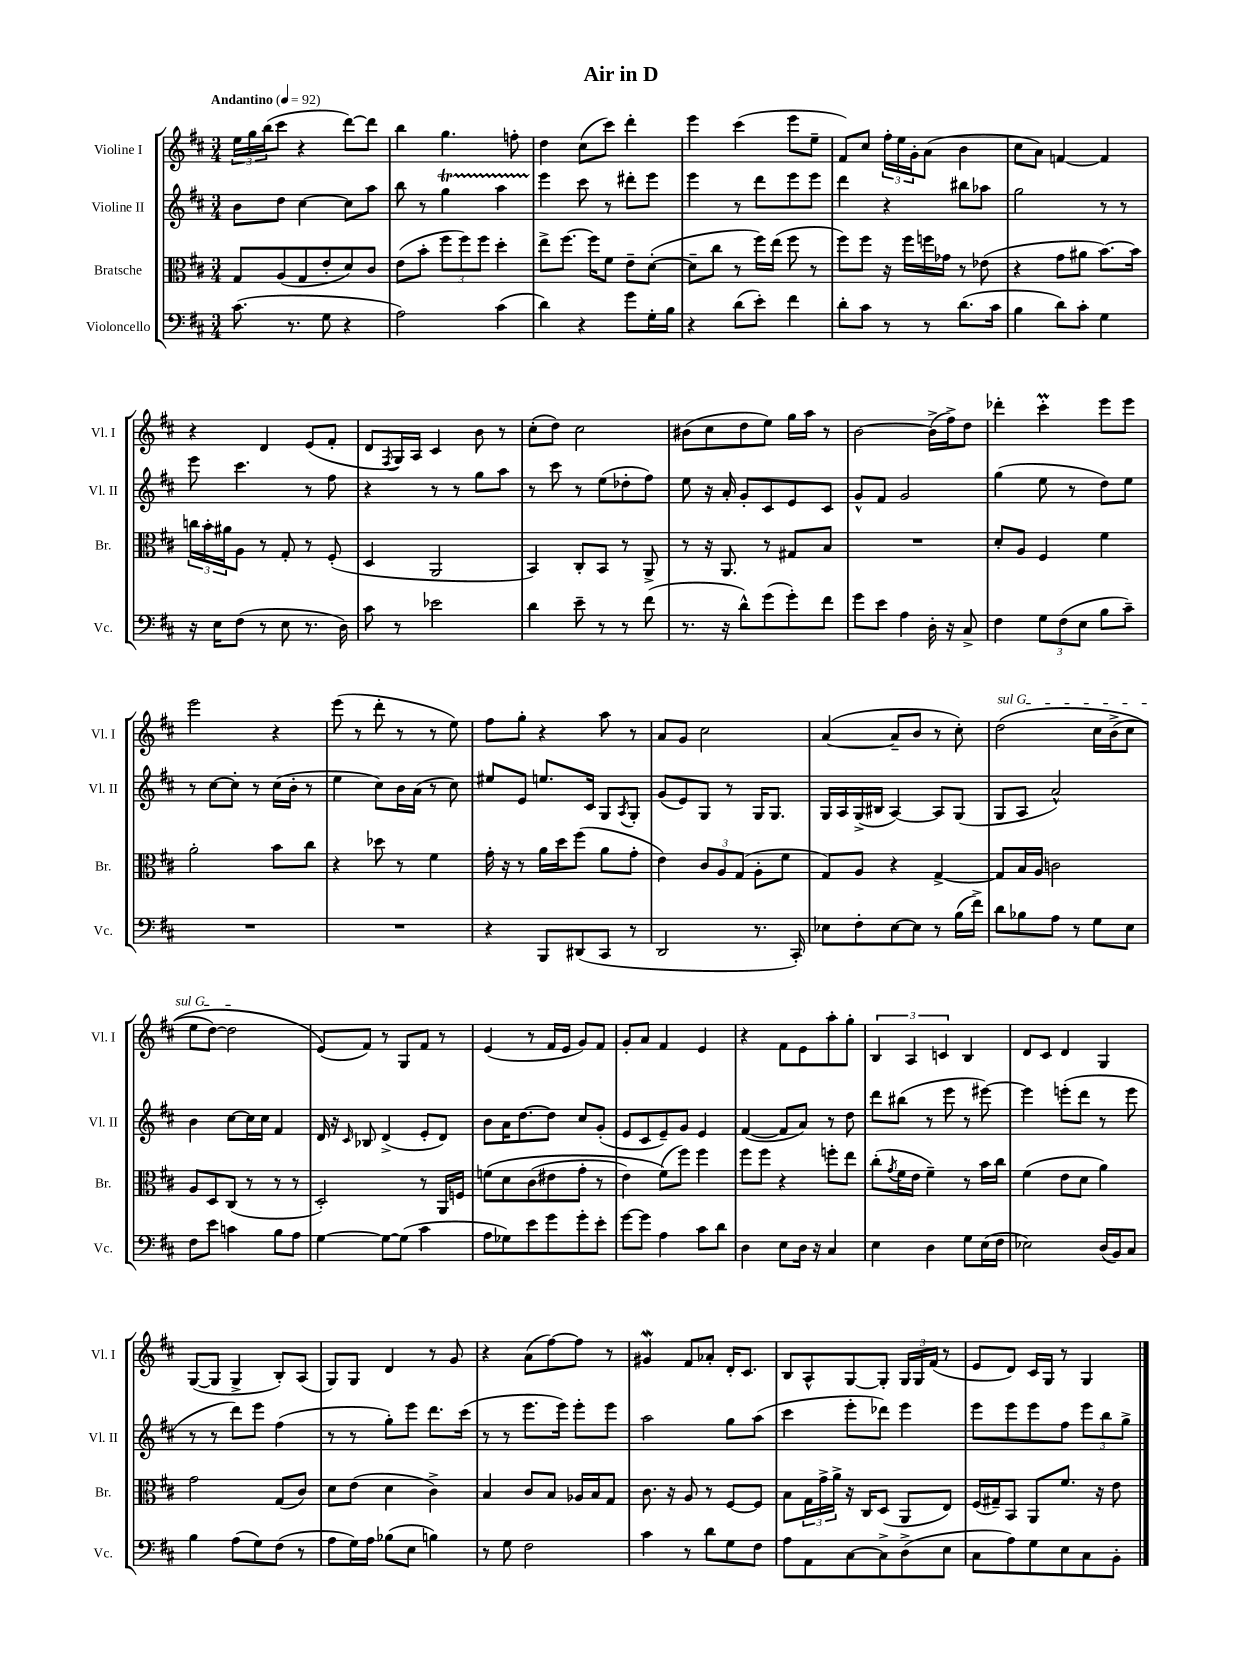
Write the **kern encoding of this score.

**kern	**kern	**kern	**kern
*part4	*part3	*part2	*part1
*staff4	*staff3	*staff2	*staff1
*I"Violoncello	*I"Bratsche	*I"Violine II	*I"Violine I
*I'Vc.	*I'Br.	*I'Vl. II	*I'Vl. I
*clefF4	*clefC3	*clefG2	*clefG2
*k[f#c#]	*k[f#c#]	*k[f#c#]	*k[f#c#]
*M3/4	*M3/4	*M3/4	*M3/4
*MM92	*MM92	*MM92	*MM92
=1	=1	=1	=1
!	!	!	!LO:TX:a:B:t=Andantino
(8.c#\	8G/L	8b\L	24ee\LL
.	.	.	24gg\
.	.	.	(24bb\J
.	(8A/	8dd\J	8ccc#\J
8.r	.	.	.
.	8G/	[4cc#\	4r
8G\	8e'/	.	.
4r	8d/)	8cc#\L]	[8ddd\L)
.	8c#/J	8aa\J	8ddd\J]
=2	=2	=2	=2
2A\)	(8e\L	8bb\	4bb\
.	8b'\J	8r	.
.	12ff#\L	4ggT\	4.gg\
.	12ff#\)	.	.
.	12ff#\J	.	.
(4c#\	4dd'\	4aaTTT\	.
.	.	.	8ffn'\
=3	=3	=3	=3
4d\)	8ee^\L	4eee\	4dd\
.	[8.ff#\J	.	.
4r	.	8ccc#\	(8cc#\L
.	16ff#\KL]	.	.
.	8f#\J	8r	8ccc#\J)
8g\L	8e~\L	8ddd#X'\L	4ddd'\
16G'\L	([8d'\J	8eee\J	.
16B\JJ	.	.	.
=4	=4	=4	=4
4r	8d~\L]	4eee\	4eee\
.	8cc#\J	.	.
(8d\L	8r	8r	(4ccc#\
8e'\J)	16ff#\LL)	8ddd\L	.
.	(16ee\JJ	.	.
4f#\	8ff#\	8eee\	8eee\L
.	8r	8eee\J	8ee~\J
=5	=5	=5	=5
8d'\L	8ff#\L)	4ddd\	8f#/L)
8c#\J	8ff#\J	.	8cc#/J
8r	16r	4r	24ff#'\LL
.	.	.	24ee\
.	16ff#\LL	.	.
.	.	.	24g'\J
8r	16ffn\	.	(8a\J
.	16g-X\JJ	.	.
(8.d\L	8r	8bb#X\L	4b\
.	(8e-X\	8aa-X\J	.
16c#\Jk	.	.	.
=6	=6	=6	=6
4B\	4r	2gg\	8cc#\L
.	.	.	8a\J)
8d\L)	8g\L	.	[4fn/
8c#'\J	8a#X\J	.	.
4G\	[8.b\L)	8r	4f/]
.	.	8r	.
.	16b\Jk]	.	.
!!LO:LB:g=z
=7	=7	=7	=7
16r	24ccn\LL	8eee\	4r
.	24b'\	.	.
16E\KL	.	.	.
.	24a#X\J	.	.
(8F#\J	8A\J	4.ccc#\	.
8r	8r	.	4d/
8E\	8G'/	.	.
8.r	8r	8r	(8e/L
.	(8F#'/	8ff#\	8f#'/J
16D\)	.	.	.
=8	=8	=8	=8
8c#\	4D/	4r	8d/L
.	.	.	8qF#/
8r	.	.	16G/L)
.	.	.	16A/JJ
2e-X\	2AA/	8r	4c#/
.	.	8r	.
.	.	8gg\L	8b\
.	.	8aa\J	8r
=9	=9	=9	=9
4d\	4BB/)	8r	(8cc#'\L
.	.	8ccc#\	8dd\J)
8e~\	8C#'/L	8r	2cc#\
8r	8BB/J	(8ee\L	.
8r	8r	8dd-X'\	.
(8f#\	8AA^/	8ff#\J)	.
=10	=10	=10	=10
8.r	8r	8ee\	(8b#X\L
.	16r	16r	8cc#\
16r	8.AA/	16a'/	.
8d^^\L)	.	8g'/L	8dd\
(8g\	8r	8c#/	8ee\J)
8g'\)	8G#X/L	8e/	16gg\LL
.	.	.	16aa\JJ
8f#\J	8B/J	8c#/J	8r
=11	=11	=11	=11
8g\L	2.r	8g^^/L	[2b\
8e\J	.	8f#/J	.
4A\	.	2g/	.
16D'\	.	.	(16b^\LL]
16r	.	.	16ff#^\J)
8C#^/	.	.	8dd\J
=12	=12	=12	=12
4F#\	8d'/L	(4gg\	4ddd-X'\
.	8A/J	.	.
12G\L	4F#/	8ee\	4ccc#m'\
(12F#\	.	.	.
.	.	8r	.
12E\J	.	.	.
8B\L	4f#\	8dd\L)	8eee\L
8c#~\J)	.	8ee\J	8eee\J
!!LO:LB:g=z
=13	=13	=13	=13
2.r	2a'\	8r	2eee\
.	.	[8cc#\L	.
.	.	8cc#'\J]	.
.	.	8r	.
.	8b\L	(16cc#\LL	4r
.	.	16b'\JJ	.
.	8cc#\J	8r	.
=14	=14	=14	=14
2.r	4r	4ee\	(8eee\
.	.	.	8r
.	8dd-X\	8cc#\L)	8ddd'\
.	8r	16b\L	8r
.	.	(16a\JJ	.
.	4f#\	8r	8r
.	.	8cc#\)	8ee\)
=15	=15	=15	=15
4r	16g'\	8ee#X/L	8ff#\L
.	16r	.	.
.	8r	8e/J	8gg'\J
8BBB/L	16a\LL	8.een/L	4r
.	16dd\J	.	.
(8DD#X/	(8ff#\J	.	.
.	.	16c#/Jk	.
8CC#/J	8a\L	8G/L	8aa\
.	.	8qA/	.
8r	8g'\J	8G'/J	8r
=16	=16	=16	=16
2DD/	4e\)	(8g/L	8a/L
.	.	8e/)	8g/J
.	12c#/L	8G/J	2cc#\
.	12A/	.	.
.	.	8r	.
.	(12G/J	.	.
8.r	8A'\L	16G/KL	.
.	.	8.G/J	.
.	8f#\J	.	.
16CC#'/)	.	.	.
=17	=17	=17	=17
8E-X\L	8G/L)	16G/LL	([4a/
.	.	16A/	.
8F#'\	8A/J	(16G^/	.
.	.	16B#X/JJ	.
[8E-\	4r	[4A/)	8a~/L]
8E-\J]	.	.	8b/J
8r	[4G^/	8A/L]	8r
(16B\LL	.	(8G/J	8cc#'\)
16f#^\JJ)	.	.	.
=18	=18	=18	=18
!	!	!	!LO:TX:a:i:t=sul G
8d\L	8G/L]	8G/L	(2dd\
8B-X\	16B/L	8A/J	.
.	16A/JJ	.	.
8A\J	2cn\	2a^^/)	.
8r	.	.	.
8G\L	.	.	16cc#\LL
.	.	.	(16b^\J
8E\J	.	.	8cc#\J
!!LO:LB:g=z
=19	=19	=19	=19
8F#\L	8A/L	4b\	8ee\L
8e\J	8D/	.	[8dd\J)
4cn\	(8C#/J	[8cc#\L	2dd\]
.	8r	16cc#\L]	.
.	.	16cc#\JJ	.
8B\L	8r	4f#/	.
8A\J	8r	.	.
=20	=20	=20	=20
[4G\	2D'/)	16d/	(8e/L)
.	.	16r	.
.	.	16qqc#/	.
.	.	8B-X/	8f#/J)
8G\L_	.	(4d^/	8r
(8G\J]	.	.	8G/L
4c#\	8r	8e'/L	8f#/J
.	16AA/LL	8d/J)	8r
.	16Fn/JJ	.	.
=21	=21	=21	=21
8A\L	(8fn\L	8b\L	(4e/
8G-X\)	8d\	16a\K	.
.	.	[8.dd\	.
8e\	(8c#\	.	8r
8g\	8e#X\	8dd\J]	16f#/LL
.	.	.	16e/JJ
8g'\	8g'\J	8cc#/L	8g/L)
8e'\J	8r	(8g'/J	8f#/J
=22	=22	=22	=22
[8g\L	4e\)	8e/L	8g'/L
8g\J]	.	8c#/	8a/J
4A\	(8f#\L)	8e~/)	4f#/
.	8ff#\J)	8g/J	.
8c#\L	4ff#\	4e/	4e/
8d\J	.	.	.
=23	=23	=23	=23
4D\	8ff#\L	([4f#/	4r
.	8ff#\J	.	.
8E\L	4r	8f#/L]	8f#\L
16D\Jk	.	8a/J)	8e\
16r	.	.	.
4C#/	8ffn'\L	8r	8aa'\
.	8ee\J	8dd\	8gg'\J
=24	=24	=24	=24
4E\	(8cc#'\L	8ddd\L	6B/
.	8qg/	.	.
.	16f#\L	(8bb#X\J	.
.	.	.	6A/
.	16e\JJ	.	.
4D\	4f#~\)	8r	.
.	.	.	6cn/
.	.	8eee\	.
8G\L	8r	8r	4B/
(16E\L	16b\LL	[8eee#X\)	.
16F#\JJ	16cc#\JJ	.	.
=25	=25	=25	=25
2E-X\)	(4f#\	4eee#\]	8d/L
.	.	.	8c#/J
.	8e\L	(8eeen'\L	4d/
.	8d\J	8ddd\J	.
(16D/LL	4a\)	8r	4G/
16BB/J)	.	.	.
8C#/J	.	8eee\	.
!!LO:LB:g=z
=26	=26	=26	=26
4B\	2g\	8r	([8G/L
.	.	8r	8G/J]
(8A\L	.	8ddd\L)	4G^/
8G\)	.	8eee\J	.
(8F#\J	(8G/L	(4ff#\	8B'/L)
8r	8c#/J)	.	(8A/J
=27	=27	=27	=27
8A\L	8d\L	8r	8G/L)
16G\L)	(8e\J	8r	8G/J
16A\JJ	.	.	.
(8B-X\L	4d\	8gg'\L)	4d/
8E\J	.	8eee\J	.
4Bn\)	4c#^\)	8.ddd\L	8r
.	.	.	8g/
.	.	(16ccc#\Jk	.
=28	=28	=28	=28
8r	4B/	8r	4r
8G\	.	8r	.
2F#\	8c#/L	8.eee\L	(8a\L
.	8B/J	.	[8ff#\)
.	.	16eee\Jk)	.
.	16A-X/LL	8eee'\L	8ff#\J]
.	16B/J	.	.
.	8G/J	8eee\J	8r
=29	=29	=29	=29
4c#\	8.c#\	2aa\	4g#XW/
.	16r	.	.
8r	8A/	.	8f#/L
8d\L	8r	.	8a-X'/J
8G\	[8F#/L	8gg\L	16d'/KL
.	.	.	8.c#/J
8F#\J	8F#/J]	(8aa\J	.
=30	=30	=30	=30
8A\L	8B\L	4ccc#\	8B/L
8AA\	24G\L	.	8A^^/
.	24g^\	.	.
.	24a^\JJ	.	.
[8C#\	16r	8eee'\L	[8G/
.	16C#/KL	.	.
8C#^\]	(8D/J	8ddd-X\J)	8G'/J]
(8D^\	8AA/L	4eee\	24G/LL
.	.	.	24G/
.	.	.	(24f#/JJ
8E\J	8E/J)	.	8r
=31	=31	=31	=31
8C#\L	(16F#/LL	8eee\L	8e/L
.	16G#X~/J)	.	.
8A\)	8BB/J	8eee\	8d/J)
8G\	8AA/L	8eee\	16c#/LL
.	.	.	16G/JJ
8E\	8.f#/J	8ff#\J	8r
8C#\	.	12eee\L	4G/
.	16r	.	.
.	.	12bb\	.
8BB'\J	8e\	.	.
.	.	12gg^\J	.
==	==	==	==
*-	*-	*-	*-
